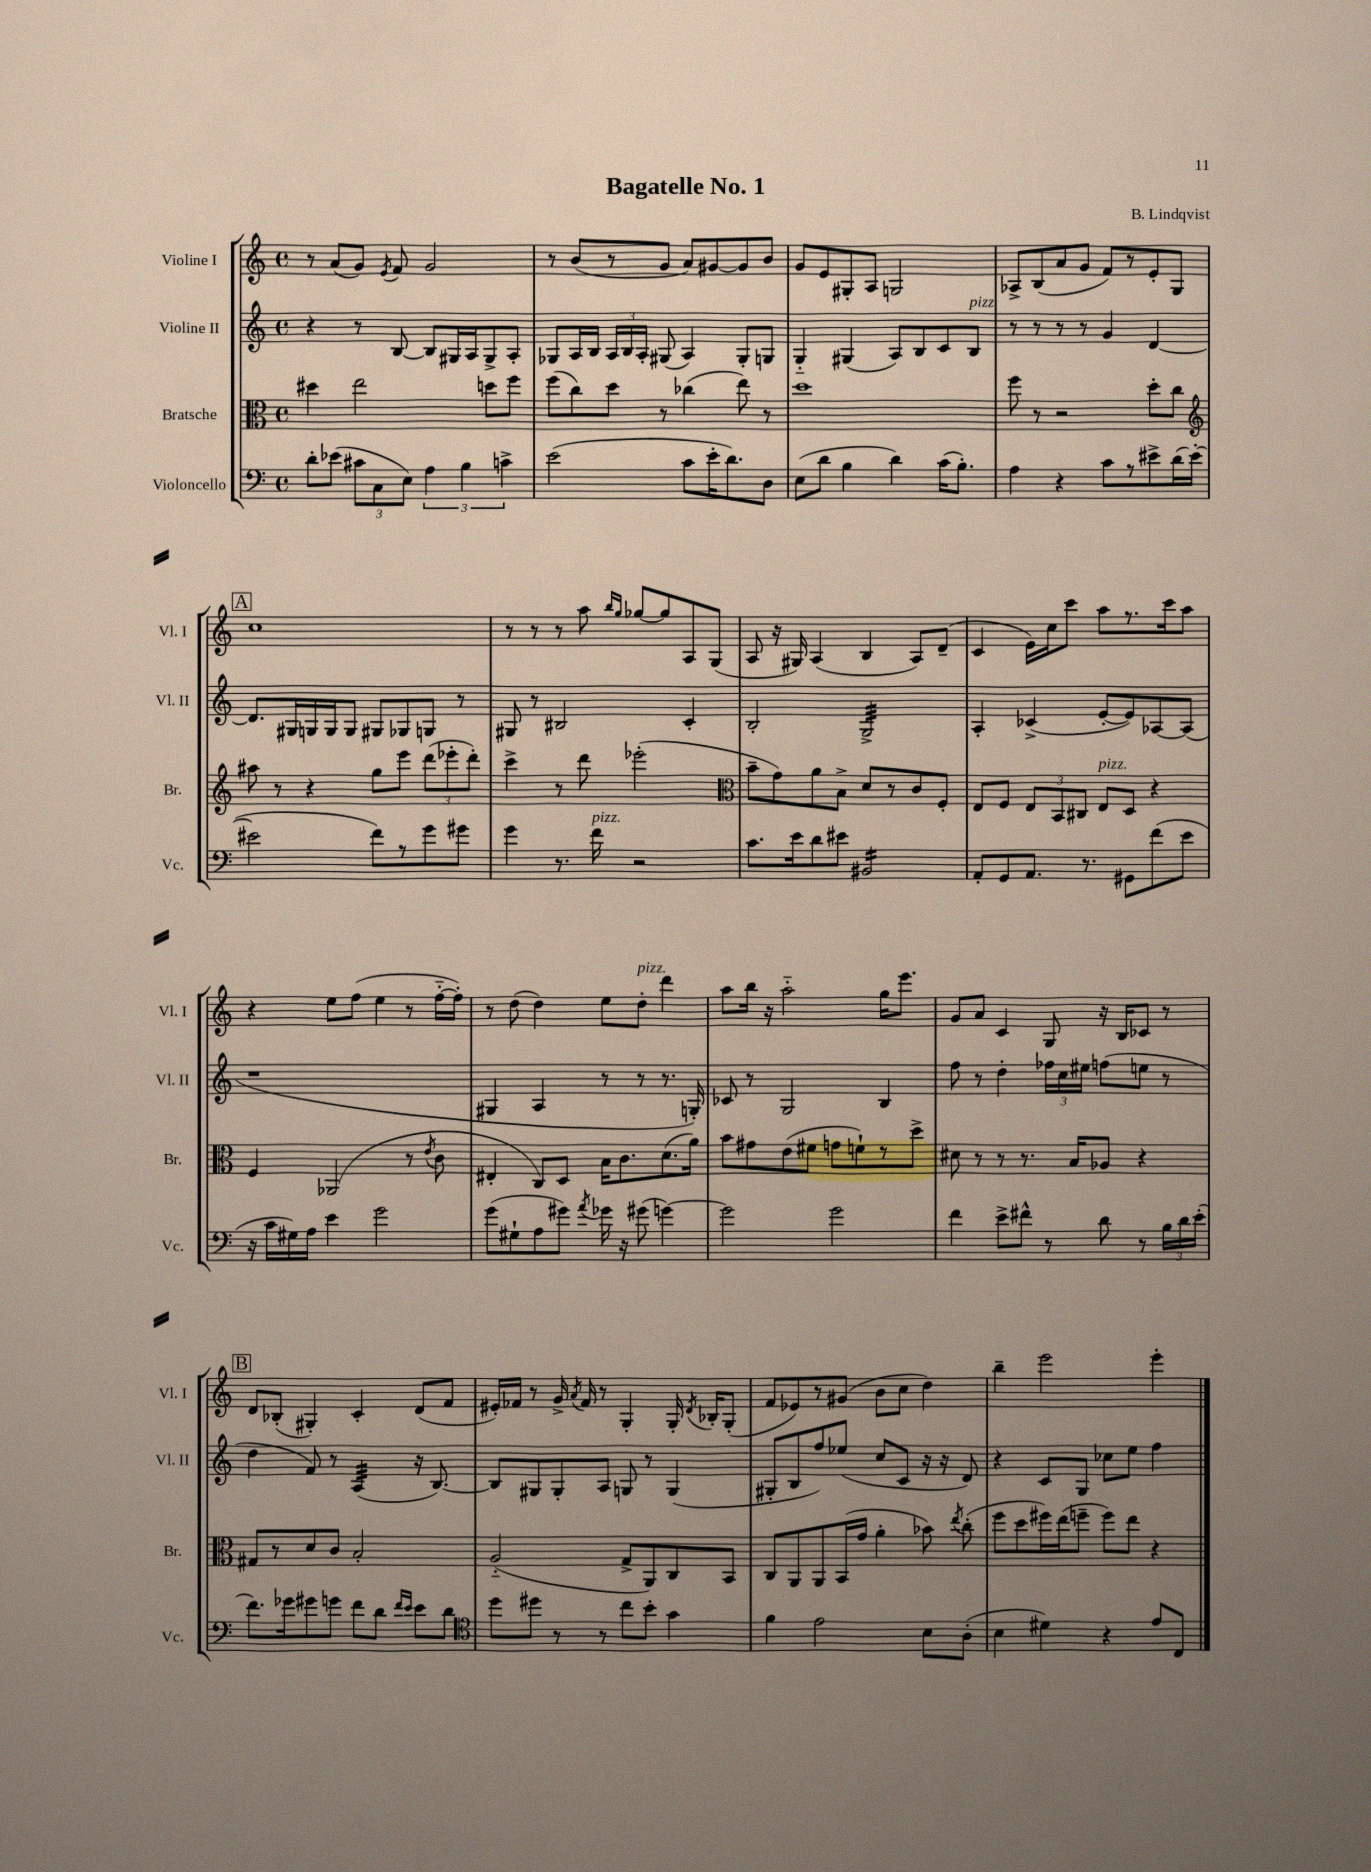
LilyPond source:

\header { title = "Bagatelle No. 1" composer = "B. Lindqvist" }
<<
\new StaffGroup <<
\new Staff = "s0" \with { instrumentName = "Violine I" shortInstrumentName = "Vl. I" } {
    \clef treble \key c \major \defaultTimeSignature \time 4/4
    \autoBeamOff r8 a'8[( g'8]) \acciaccatura { e'8 } f'8 g'2 |
    r8 b'8[( r8 g'8] a'8[) gis'8~ gis'8 b'8] |
    g'8[ e'8 gis8-. a8] g2 |
    aes8[-> b8( a'8 g'8] f'8[) r8 e'8-. g8] |
    \mark \markup { \box "A" } c''1 |
    r8 r8 r8 a''8 \grace { b''16[ g''16] } ges''8[~ ges''8 a8 g8]( |
    a8 r16 gis16) a4( b4 a8[) d'8]--( |
    c'4 e'16[) c''16 c'''8] a''8[ r8. c'''16 a''8] |
    r4 e''8[ f''8]( e''4 r8 f''16[~-_ f''16]-.) |
    r8 d''8( d''4) e''8[ d''8]-.^\markup { \italic "pizz." } d'''4 |
    a''8[ b''16] r16 a''2-_ g''16[ e'''8.] |
    g'8[ a'8] c'4 g8 r16 b16[ ces'8] r8 |
    \mark \markup { \box "B" } d'8[ bes8]-.( gis4-.) c'4-. d'8[( f'8] |
    eis'16[-.) fes'16] r8 g'16-> \acciaccatura { a'8 } fes'16 r8 g4-. g16-. \acciaccatura { d'8 } bes16[-. g8]-.( |
    f'8[ ees'8) r8 gis'8]( b'8[ c''8] d''4) |
    b''4-- e'''2 e'''4-. \bar "|." |
}
\new Staff = "s1" \with { instrumentName = "Violine II" shortInstrumentName = "Vl. II" } {
    \clef treble \key c \major \defaultTimeSignature \time 4/4
    \autoBeamOff r4 r8 b8~ b8[ gis16 a16 gis8-> a8]-. |
    ges8[ a16 b16] \tuplet 3/2 { a16[ b16 a16]-. } gis8( a4) gis8[-. g8] |
    g4-_ gis4( a8[) b8 c'8 b8]^\markup { \italic "pizz." } |
    r8 r8 r8 r8 g'4 d'4~ |
    \mark \markup { \box "A" } d'8.[ gis16 g16 g16 g8] gis8[ ges8 g8] r8 |
    gis8 r8 bis2 c'4-. |
    b2-. g2:32-> |
    a4-. ces'4->( e'8[~-. e'8) aes8~ aes8]( |
    r1 |
    gis4 a4 r8 r8 r8. g16-.) |
    ces'8 r8 g2 b4 |
    f''8 r8 d''4-. \tuplet 3/2 { fes''16[ c''16 eis''16] } f''8[( e''8] r8 |
    \mark \markup { \box "B" } d''4 f'8) r8 a4:32( r16 b8.~) |
    b8[ gis8 gis8-. a8] g8 r8 g4( |
    gis8[-. b8 f''8) ees''8]( c''8[ c'8] r16 r16 d'8) |
    r4 c'8[ g8] ces''8[ e''8] f''4 \bar "|." |
}
\new Staff = "s2" \with { instrumentName = "Bratsche" shortInstrumentName = "Br." } {
    \clef alto \key c \major \defaultTimeSignature \time 4/4
    \autoBeamOff dis''4 e''2 d''8[ f''8] |
    f''8[( c''8) d''8] r8 ces''4( e''8) r8 |
    d''1 |
    f''8 r8 r2 d''8[-. c''8] |
    \mark \markup { \box "A" } \clef treble ais''8 r8 r4 g''8[ e'''8] \tuplet 3/2 { d'''8[( ees'''8-. d'''8]-.) } |
    c'''4-> r8 d'''8 ees'''2-.( |
    \clef alto b'8[-- g'8) a'8 b8]-> d'8[ r8 c'8 f8]-. |
    e8[ f8] \tuplet 3/2 { e8[ b,8 cis8] } e8[^\markup { \italic "pizz." } d8] r4 |
    f4 aes,2( r8 \acciaccatura { e'8 } c'8 |
    eis4-. c8[) d8] b16[ c'8. d'8.( a'16]) |
    b'8[ gis'8 e'8( fis'8] g'8[ f'8-!) r8 d''8]-> |
    dis'8 r8 r8 r8. b16[ aes8] r4 |
    \mark \markup { \box "B" } gis8[ r8 d'8 c'8] b2-. |
    a2-_( g8[-> a,8) c8 b,8] |
    c8[ a,8 a,8 b,16( g'16] a'4-. bes'8) \acciaccatura { e''8 } c''8-.( |
    f''8[ d''8 fis''16) e''16( f''8]-- f''8[) e''8] r4 \bar "|." |
}
\new Staff = "s3" \with { instrumentName = "Violoncello" shortInstrumentName = "Vc." } {
    \clef bass \key c \major \defaultTimeSignature \time 4/4
    \autoBeamOff d'8[-. ees'8]( \tuplet 3/2 { cis'8[ c8 e8]) } \tuplet 3/2 { a4 b4 c'4-> } |
    e'2( c'8[ e'16-. d'8.) d8] |
    e8[( d'8] b4 d'4) c'16[( b8.]-.) |
    a4 r4 c'8[ r8 eis'8-> d'16( eis'16]~-. |
    \mark \markup { \box "A" } eis'2 f'8[) r8 g'8 gis'8] |
    g'4 r8. f'16^\markup { \italic "pizz." } r2 |
    c'8.[ e'16 d'8 eis'8] bis,2:16 |
    a,8[-. g,8 a,8.] r8. gis,8[ f'8( e'8] |
    r16 c'16[ gis16) a16] e'4 g'2 |
    g'8[( gis8-! a8 gis'8]) \acciaccatura { a'8 } ges'16 r16 gis'8( g'4~) |
    g'2 g'2 |
    f'4 e'8[-> fis'8]-^ r8 d'8 r8 \tuplet 3/2 { b16[ d'16 e'16]-.( } |
    \mark \markup { \box "B" } f'8.[) ges'16 gis'8 g'8] f'8[ d'8] \grace { f'16[ e'16] } e'8[ d'8] |
    \clef tenor d''8[ dis''8] r8 r8 c''8[ b'8]-. g'4 |
    f'4 e'2 b8[ a8]-.( |
    b4 dis'4) r4 e'8[ c8] \bar "|." |
}
>>
>>
\layout { \context { \Score \remove "Bar_number_engraver" } }
